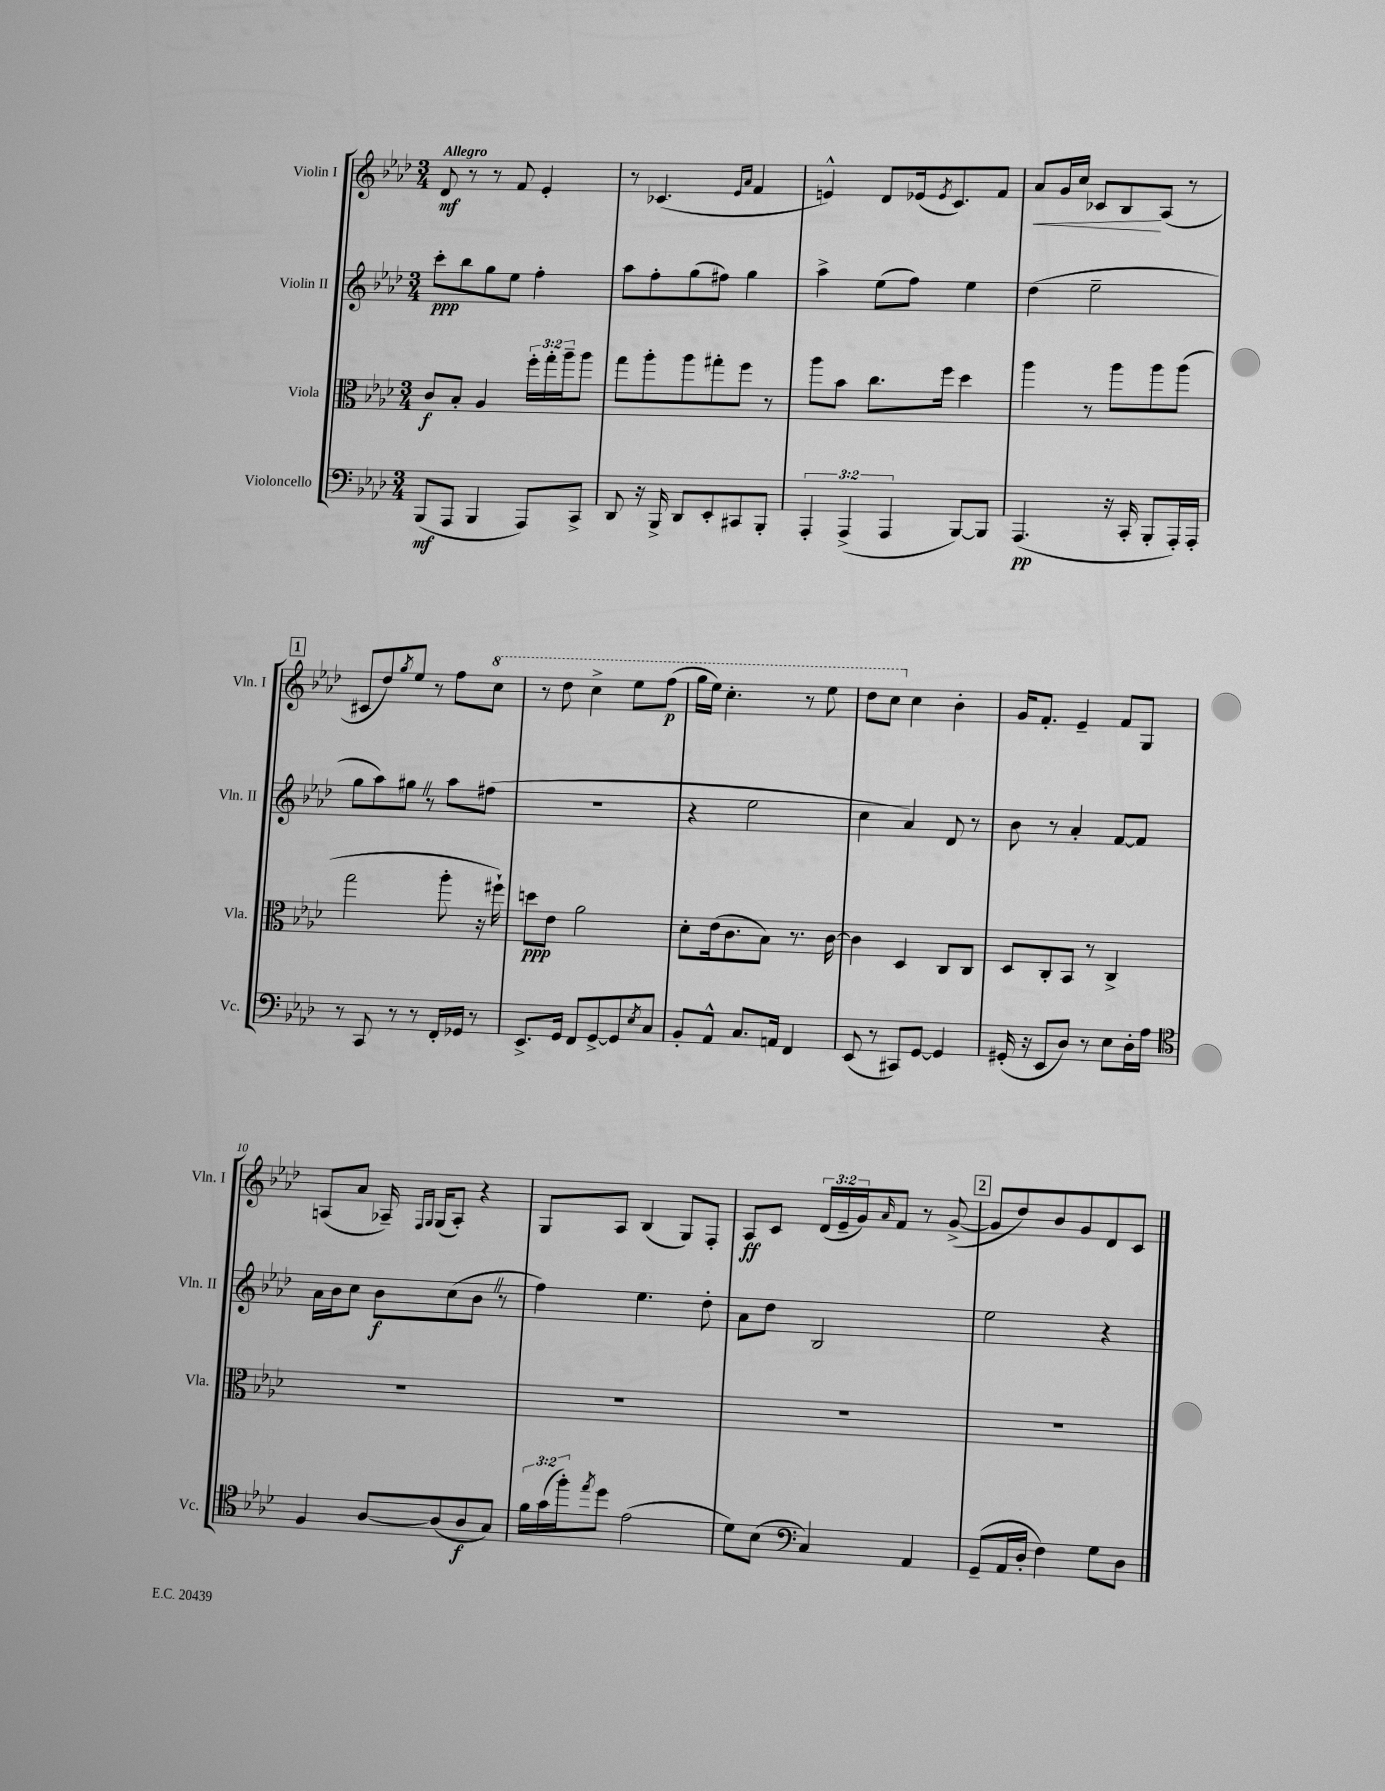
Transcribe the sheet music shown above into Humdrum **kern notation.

**kern	**kern	**kern	**kern
*staff4	*staff3	*staff2	*staff1
*clefF4	*clefC3	*clefG2	*clefG2
*k[b-e-a-d-]	*k[b-e-a-d-]	*k[b-e-a-d-]	*k[b-e-a-d-]
*M3/4	*M3/4	*M3/4	*M3/4
(8BBB-/L	8c/L	8ccc'\L	8d-/
8AAA-/J	8B-'/J	8bb-\	8r
4BBB-/	4A-/	8gg\	8r
.	.	8ee-\J	8f/
8AAA-/L)	24ff'\LL	4ff'\	4e-'/
.	24gg'\	.	.
.	24aa-~\J	.	.
8CC^/J	8aa-\J	.	.
=	=	=	=
8DD-/	8gg\L	8aa-\L	8r
16r	8aa-'\	8ff'\	(4.c-/
16BBB-^/	.	.	.
8DD-/L	8aa-\	(8gg\	.
8EE-'/	8gg#'\	8ff#\J)	.
.	.	.	16qqe-/LL
.	.	.	16qqa-/JJ
8CC#/	8ff\J	4gg\	4f/
8BBB-'/J	8r	.	.
=	=	=	=
6AAA-'/	8aa-\L	4aa-^\	4e^^/)
.	8b-\J	.	.
(6AAA-^/	.	.	.
.	8.cc\L	(8ee-\L	8d-/L
6AAA-/	.	.	.
.	.	8ff\J)	(16e-/k
.	.	.	8qe-/
.	16ff\Jk	.	8.c/)
[8BBB-/L)	4dd-\	4ee-\	.
8BBB-/]J	.	.	8f/J
=	=	=	=
(4.AAA-/	4aa-\	(4dd-\	8a-/L
.	.	.	16g/L
.	.	.	16cc/JJ
.	8r	2ee-~\	8c-/L
16r	8aa-\L	.	8B-/
16CC'/	.	.	.
8BBB-'/L	8aa-\	.	(8A-/J
16AAA-'/L)	(8aa-\J	.	8r
16AAA-'/JJ	.	.	.
=	=	=	=
8r	2gg\	8gg\L	8c#/L
8CC/	.	8aa-\)	8dd-/)
.	.	.	8qgg/
8r	.	8gg#\J	8ee-/J
8r	.	8r	8r
16FF'/LL	8aa-'\	8aa-\L	8ff\L
16GG-/JJ	.	.	.
8r	16r	(8ff#\J	8ccc\J
.	16ff#`\)	.	.
=	=	=	=
8.EE-^/L	8dd\L	2.r	8r
.	8e-\J	.	8ddd-\
16GG/Jk	.	.	.
8FF/L	2a-\	.	4ccc^\
[8GG^/	.	.	.
8GG/]	.	.	8eee-\L
8qE-/	.	.	.
8C/J	.	.	(8fff\J
=	=	=	=
8BB-'/L	8d-'\L	4r	16ggg\LL
.	.	.	16eee-\JJ)
8AA-^^/J	(16e-\k	.	4.ccc'\
.	8.c\	.	.
8.C/L	.	2ee-\	.
.	8B-\J)	.	.
16AA/Jk	.	.	.
4FF/	8.r	.	8r
.	.	.	8eee-\
.	[16c\	.	.
=	=	=	=
(8EE-/	4c\]	4cc\	8ddd-\L
8r	.	.	8ccc\J
8CC#/L)	4D-/	4a-/)	4cc\
[8GG/J	.	.	.
4GG/]	8C/L	8d-/	4b-'\
.	8C/J	8r	.
=	=	=	=
(16GG#'/	8D-/L	8b-\	16g/LK
16r	.	.	8.f'/J
8EE-/L	8C'/	8r	.
8D-/J)	8BB-/J	4a-'/	4e-~/
8r	8r	.	.
8E-\L	4C^/	[8f/L	8f/L
16D-'\L	.	8f/]J	8G/J
16A-\JJ	.	.	.
=	=	=	=
*clefC4	*	*	*
4F/	2.r	16a-\LL	(8A/L
.	.	16b-\J	.
.	.	8cc\J	8a-/J
[8A-/L	.	8b-\L	16A-~/)
.	.	.	16qqF/LL
.	.	.	16qqG/JJ
.	.	.	(16G/LK
(8A-/]	.	(8cc\	8A-'/J)
8A-/	.	8b-\J	4r
8G/J)	.	8r	.
=	=	=	=
24f\LL	2.r	4ff\)	8G/L
(24g\	.	.	.
24ff'\J)	.	.	.
8qee-/	.	.	.
8dd-\J	.	.	8A-/J
(2e-\	.	4.ee-\	(4B-/
.	.	.	8G/L)
.	.	8dd-'\	8F'/J
=	=	=	=
8d-\L)	2.r	8a-\L	8A-/L
(8B-\J	.	8dd-\J	8c/J
*clefF4	*	*	*
4C/)	.	2B-/	(24d-/LL
.	.	.	24e-~/
.	.	.	24g/J)
.	.	.	16qqa-/
.	.	.	8f/J
4AA-/	.	.	8r
.	.	.	([8g^/
=	=	=	=
(8GG~/L	2.r	2ee-\	8g/]L
16AA-/L	.	.	8dd-/)
16D-'/JJ	.	.	.
4F\)	.	.	8b-/
.	.	.	8g/
8G\L	.	4r	8d-/
8D-\J	.	.	8c/J
==	==	==	==
*-	*-	*-	*-
